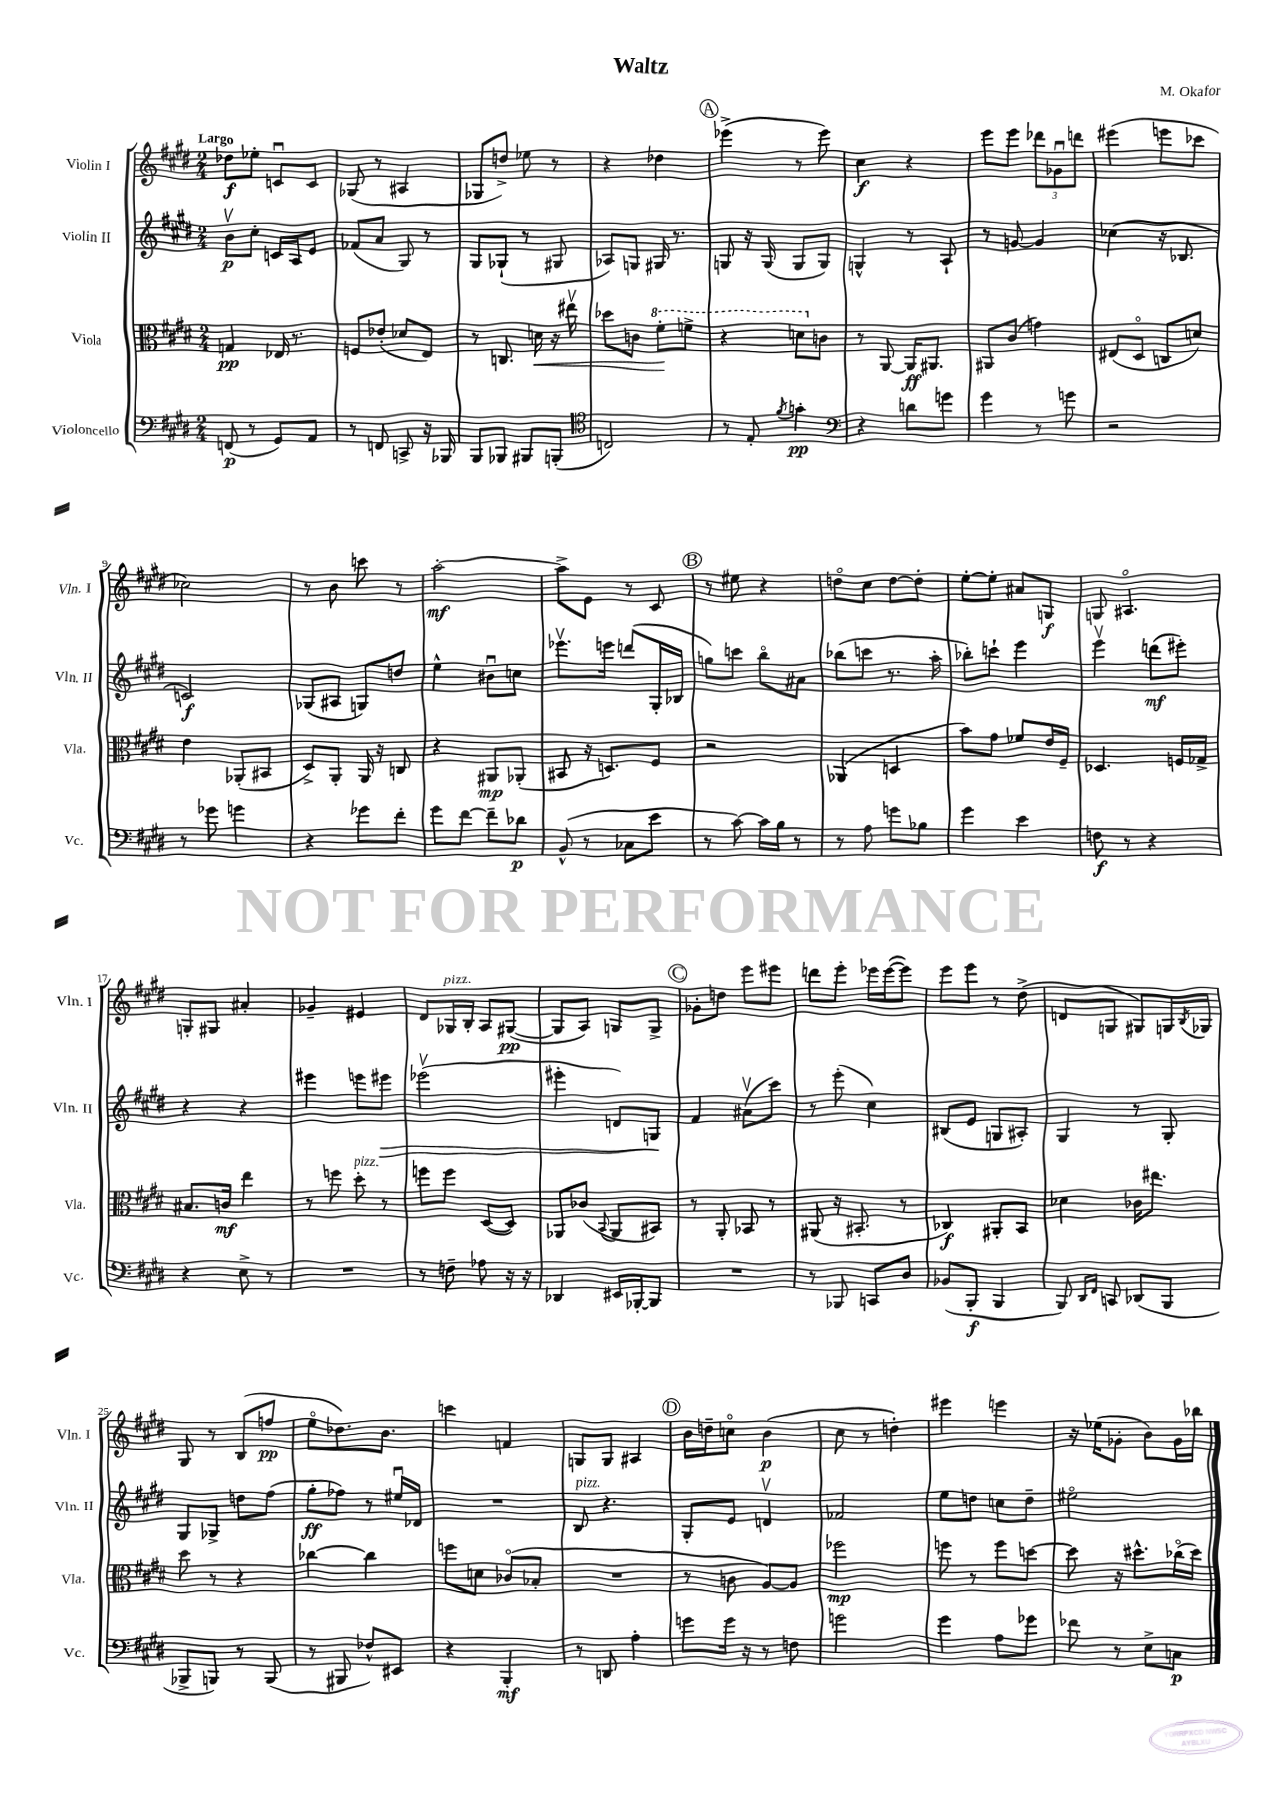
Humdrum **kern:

**kern	**kern	**kern	**kern
*staff4	*staff3	*staff2	*staff1
*clefF4	*clefC3	*clefG2	*clefG2
*k[f#c#g#d#]	*k[f#c#g#d#]	*k[f#c#g#d#]	*k[f#c#g#d#]
*M2/4	*M2/4	*M2/4	*M2/4
(8FF/	4G/	8bv\L	8dd-\L
8r	.	8cc#'\J	8ee-'\J
8GG#/L)	16E-/	16c/LL	8cu/L
.	8.r	16A/J	.
8AA/J	.	8e/J	8c/J
=	=	=	=
8r	8F/L	(8f-/L	(8G-/
8FF/	(8e-'/J	8a/J	8r
8CC^/	8d-/L	8G#/)	4A#/
16r	8E/J)	8r	.
16BBB-/	.	.	.
=	=	=	=
8BBB/L	8r	8G#/L	8G-/L
8BBB-/J	8.C/	(8G-`/J	8dd^/J)
8BBB#/L	.	8r	8ee-\
.	16d\	.	.
(8BBB'/J	16r	8G#/	8r
.	16ee#v\	.	.
=	=	=	=
*clefC4	*	*	*
2C/)	8dd-\L	8A-/L)	4r
.	8c\J	8G/J	.
.	8ff#'\L	16G#/	4dd-\
.	.	8.r	.
.	8ff^\J	.	.
=	=	=	=
8r	4r	8G/	(4eee-^\
8E'/	.	16r	.
.	.	(16G/	.
8qf#/	.	.	.
4g'\	8dd\L	8G/L	8r
.	8c\J	8G/J)	8eee-\)
=	=	=	=
*clefF4	*	*	*
4r	8r	4G^^/	4cc#\
.	[8AA/	.	.
8d\L	16AA/]LK	8r	4r
.	8.AA#/J	.	.
8g\J	.	8A`/	.
=	=	=	=
4g#\	8AA#/L	8r	8eee\L
.	(8c#/J	[8g/	8eee\J
8r	4g\)	4g/]	12ddd-\L
.	.	.	12g-u\
8g\	.	.	.
.	.	.	12ddd\J
=	=	=	=
2r	(8E#/L	(4cc-\	(4eee#\
.	8D#o/J	.	.
.	8C/L	16r	8eee\L
.	.	8.B-/	.
.	8d/J)	.	8ccc-\J
=	=	=	=
8r	4e\	2c/)	2cc-\)
8g-\	.	.	.
4g\	(8AA-'/L	.	.
.	8BB#/J	.	.
=	=	=	=
4r	8D#^/L)	(8G-/L	8r
.	8AA'/J	8A#/J	8b\
8g-\L	16AA/	8G/L)	8ccc\
.	16r	.	.
8f#'\J	8C/	8dd/J	8r
=	=	=	=
8g#\L	4r	4ee^^\	[2aa'\
[8f#\J	.	.	.
8f#~\]L	8AA#/L	8b#u\L	.
8d-\J	(8AA-'/J	8cc\J	.
=	=	=	=
(8BB^^/	8BB#/	8.eee-v\L	8aa^\]L
8r	16r	.	8e\J
.	8.D/L)	16eee\Jk	.
8C-\L	.	(8ddd/L	8r
8e\J	8F#/J	16G#'/L	8c#/
.	.	16B-/JJ	.
=	=	=	=
8r	2r	8gg\L)	8r
[8c#\)	.	8ccc\J	8ee#\
16c#\]LL	.	8bbo\L	4r
16B\JJ	.	.	.
8r	.	8a#\J	.
=	=	=	=
8r	(4AA-/	(8bb-\L	8ddo\L
8A\	.	8ccc\J	8cc#\J
8g\L	4D/	8.r	[8dd\L
8B-\J	.	.	8dd'\]J
.	.	16aa'\	.
=	=	=	=
4g#\	8b\L)	8bb-'\L)	[8ee'\L
.	8g#\J	8ccc`\J	8ee'\]J
4e\	8f-/L	4eee\	8a#/L
.	16e/L	.	8G/J
.	16F#~/JJ	.	.
=	=	=	=
8F\	4.D-/	4eeev\	8G/
8r	.	.	4.A#o/
4r	.	(8ddd\L	.
.	16F/LL	8eee#'\J)	.
.	16G-^/JJ	.	.
=	=	=	=
4r	8.B#/L	4r	8G'/L
.	.	.	8G#/J
.	16c/Jk	.	.
8E^\	4ee\	4r	4a#'/
8r	.	.	.
=	=	=	=
2r	8r	4eee#\	4g-~/
.	8ff\	.	.
.	8dd#'\	8eee\L	4e#/
.	8r	8eee#\J	.
=	=	=	=
8r	8ff\L	(2eee-v\	8d#/L
8F~\	8ff\J	.	16G-/L
.	.	.	16B'/JJ
8A-\	([8D#/L	.	8A/L
16r	8D#/]J)	.	([8G#/J
16r	.	.	.
=	=	=	=
4DD-/	8AA-/L	4eee#'\	8G#/]L
.	(8c-/J	.	8A/J)
.	8qqBB/	.	.
16EE#/LL	8AA-/L	8d/L)	8G/L
[16BBB-'/J	.	.	.
8BBB-/]J	8BB#/J)	8G/J	8G^/J
=	=	=	=
2r	8r	4f#/	8g-'\L
.	8AA'/	.	8dd\J
.	8BB-/	(8a#v\L	8eee\L
.	8r	8ccc#\J)	8eee#\J
=	=	=	=
8r	(8AA#/	8r	8ddd\L
8BBB-/	16r	(8eee'\	8eee'\J
.	8.BB#'/	.	.
8CC/L	.	4cc#\)	16eee-\LL
.	.	.	([16eee-\J
8D#/J	8r	.	8eee-\]J)
=	=	=	=
(8BB-/L	4C-/)	(8B#/L	8eee\L
8BBB'/J	.	8e/J	8eee\J
4BBB/	8AA#'/L	8G/L	8r
.	8BB/J	8A#'/J)	(8dd#^\
=	=	=	=
8BBB/)	4d-\	4G#/	8d/L
16qqDD#/LL	.	.	.
16qqFF#/JJ	.	.	.
8CC/	.	.	8G/J
(8DD-/L	16c-\LK	8r	8G#/L)
.	8.ee#\J	.	.
8BBB/J	.	8G#'/	16G/L
.	.	.	8qB/
.	.	.	16G-/JJ
=	=	=	=
8BBB-^/L	8dd#\	8G#/L	8G#/
8BBB/J)	8r	8G-^/J	8r
8r	4r	8dd\L	(8B/L
(8BBB/	.	(8ff#\J	8ff/J
=	=	=	=
8r	[4cc-\	8gg#'\L	8eeo\L
8BBB#/	.	8ff-\J)	8.dd-\)
8F-^^/L)	4cc-\]	8r	.
.	.	.	8.b\J
8EE#/J	.	16ee#u/LL	.
.	.	16d-/JJ	.
=	=	=	=
4r	8ff\L	2r	4ccc\
.	8d\J	.	.
4BBB'/	(8c-o/L	.	4f/
.	8B-'/J	.	.
=	=	=	=
8r	2r	8B/	8G/L
8DD/	.	4.r	8G/J
4A'\	.	.	4A#/
=	=	=	=
8g\L	8r	8G#'/L	16b\LL
.	.	.	16dd~\J
16g\Jk	8c\	8e/J	8cco\J
16r	.	.	.
8r	[8A/L)	4dv/	(4b\
8F\	8A/]J	.	.
=	=	=	=
2g\	2ff-\	2f-/	8cc#\
.	.	.	8r
.	.	.	4dd'\)
=	=	=	=
4g#\	8ff\	8ee\L	4eee#\
.	8r	8dd\J	.
8A\L	8ff\L	8cc\L	4eee\
8g-\J	[8dd\J	8dd~\J	.
=	=	=	=
8f-\	8dd\]	2ee#o\	16r
.	.	.	(16ee-\LK
8r	16r	.	8g-'\J
.	8.dd#^^\L	.	.
8E^\L	.	.	8b\L)
8C\J	(16cc-o\L	.	16g-\L
.	16dd#\JJ)	.	16bb-\JJ
==	==	==	==
*-	*-	*-	*-
